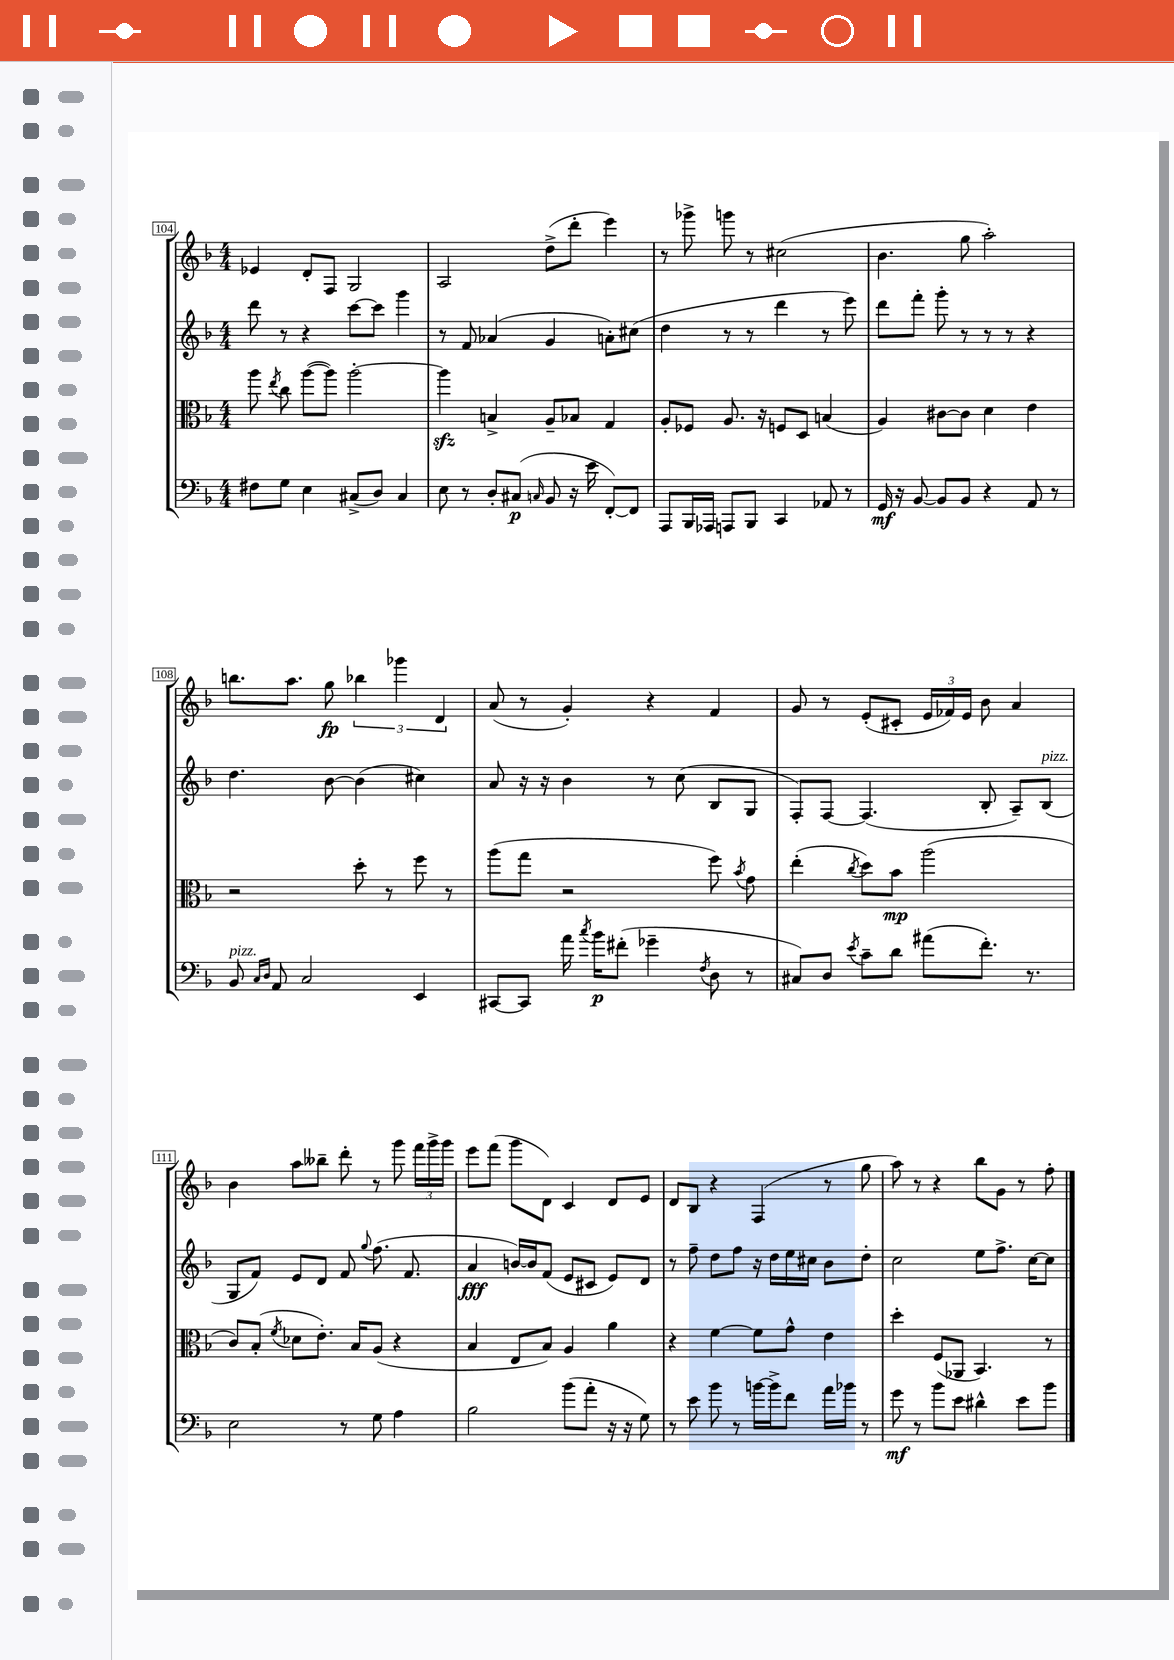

**kern	**dynam	**kern	**dynam	**kern	**dynam	**kern	**dynam
*part4	*part4	*part3	*part3	*part2	*part2	*part1	*part1
*staff4	*staff4	*staff3	*staff3	*staff2	*staff2	*staff1	*staff1
*clefF4	*	*clefC3	*	*clefG2	*	*clefG2	*
*k[b-]	*	*k[b-]	*	*k[b-]	*	*k[b-]	*
*M4/4	*	*M4/4	*	*M4/4	*	*M4/4	*
=104	=104	=104	=104	=104	=104	=104	=104
8F#X\L	.	8aa\	.	8ddd\	.	4e-X/	.
.	.	8qee/	.	.	.	.	.
8G\J	.	8cc\	.	8r	.	.	.
4E\	.	([8aa\L	.	4r	.	8d'/L	.
.	.	8aa\J])	.	.	.	8F/J	.
(8C#X^/L	.	[2aa'\	.	[8ccc\L	.	2G/	.
8D/J)	.	.	.	8ccc\J]	.	.	.
4C#/	.	.	.	4ggg\	.	.	.
=105	=105	=105	=105	=105	=105	=105	=105
8E\	.	4aazz\]	.	8r	.	2A/	.
8r	.	.	.	8f/	.	.	.
8D'/L	.	4Bn^/	.	(4a-X/	.	.	.
(8C#X/J	p	.	.	.	.	.	.
16qqCn/	.	.	.	.	.	.	.
8BB-/	.	8A~/L	.	4g/	.	(8dd^\L	.
16r	.	8B-X/J	.	.	.	8ddd'\J	.
16e\	.	.	.	.	.	.	.
[8FF'/L)	.	4G/	.	8an'\L)	.	4eee\)	.
8FF/J]	.	.	.	(8cc#X\J	.	.	.
=106	=106	=106	=106	=106	=106	=106	=106
8AAA/L	.	8A'/L	.	4dd\	.	8r	.
16BBB-/L	.	8F-X/J	.	.	.	8ggg-X^\	.
16AAA-X/JJ	.	.	.	.	.	.	.
8AAAn/L	.	8.A/	.	8r	.	8gggn\	.
8BBB-/J	.	.	.	8r	.	8r	.
.	.	16r	.	.	.	.	.
4CC/	.	8Fn/L	.	4ddd\	.	(2cc#X\	.
.	.	8D/J	.	.	.	.	.
8AA-X/	.	(4Bn/	.	8r	.	.	.
8r	.	.	.	8eee\)	.	.	.
=107	=107	=107	=107	=107	=107	=107	=107
16GG/	mf	4A/)	.	8ddd\L	.	4.b-\	.
16r	.	.	.	.	.	.	.
[8BB-/	.	.	.	8fff'\J	.	.	.
8BB-/L]	.	[8c#X\L	.	8ggg'\	.	.	.
8BB-/J	.	8c#\J]	.	8r	.	8gg\	.
4r	.	4d\	.	8r	.	2aa'\)	.
.	.	.	.	8r	.	.	.
8AA/	.	4e\	.	4r	.	.	.
8r	.	.	.	.	.	.	.
!!LO:LB:g=z
=108	=108	=108	=108	=108	=108	=108	=108
!LO:TX:a:i:t=pizz.	!	!	!	!	!	!	!
8BB-/	.	2r	.	4.dd\	.	8.bbn\L	.
16qqC/LL	.	.	.	.	.	.	.
16qqD/JJ	.	.	.	.	.	.	.
8AA/	.	.	.	.	.	.	.
.	.	.	.	.	.	8.aa\J	.
2C/	.	.	.	.	.	.	.
.	.	.	.	[8b-\	.	8gg\	fp
.	.	8dd'\	.	(4b-\]	.	6bb-X\	.
.	.	8r	.	.	.	.	.
.	.	.	.	.	.	6ggg-X\	.
4EE/	.	8ff\	.	4cc#X\)	.	.	.
.	.	.	.	.	.	6d/	.
.	.	8r	.	.	.	.	.
=109	=109	=109	=109	=109	=109	=109	=109
[8CC#X/L	.	(8aa\L	.	8a/	.	(8a/	.
8CC#/J]	.	8gg\J	.	16r	.	8r	.
.	.	.	.	16r	.	.	.
16a\	.	2r	.	4b-\	.	4g'/)	.
8qcc/	.	.	.	.	.	.	.
16b-\KL	p	.	.	.	.	.	.
(8f#X'\J	.	.	.	.	.	.	.
4g-X~\	.	.	.	8r	.	4r	.
.	.	.	.	(8cc\	.	.	.
8qF/	.	.	.	.	.	.	.
8D\	.	8ff\)	.	8B-/L	.	4f/	.
.	.	8qb-/	.	.	.	.	.
8r	.	8g\	.	8G/J	.	.	.
=110	=110	=110	=110	=110	=110	=110	=110
8C#X/L)	.	(4ee'\	.	8F'/L)	.	8g/	.
8D/J	.	.	.	[8F/J	.	8r	.
8qe/	.	8qcc/	.	.	.	.	.
8c~\L	.	8dd\L)	.	(4.F/]	.	(8e'/L	.
8d\J	.	8b-\J	mp	.	.	8c#X'/J	.
(8a#X\L	.	(2aa\	.	.	.	24e/LL	.
.	.	.	.	.	.	24f-X/)	.
.	.	.	.	.	.	24e/JJ	.
8.f'\J)	.	.	.	8B-'/	.	8b-\	.
.	.	.	.	8A~/L)	.	4a/	.
8.r	.	.	.	.	.	.	.
!	!	!	!	!LO:TX:a:i:t=pizz.	!	!	!
.	.	.	.	(8B-/J	.	.	.
!!LO:LB:g=z
=111	=111	=111	=111	=111	=111	=111	=111
2E\	.	8c/L)	.	8G/L	.	4b-\	.
.	.	(8B-'/J	.	8f/J)	.	.	.
.	.	8qf/	.	.	.	.	.
.	.	8d-X\L	.	8e/L	.	8aa\L	.
.	.	8.e'\J)	.	8d/J	.	8bb--X~\J	.
8r	.	.	.	8f/	.	8ddd'\	.
.	.	16B-/KL	.	.	.	.	.
.	.	.	.	8qqgg/	.	.	.
8G\	.	(8A/J	.	(8.ff\	.	8r	.
4A\	.	4r	.	.	.	8ggg\	.
.	.	.	.	8.f/	.	.	.
.	.	.	.	.	.	24fff\LL	.
.	.	.	.	.	.	24ggg^\	.
.	.	.	.	.	.	24ggg\JJ	.
=112	=112	=112	=112	=112	=112	=112	=112
2B-\	.	4B-/	.	4a/	fff	8eee\L	.
.	.	.	.	.	.	(8fff\J	.
.	.	8E/L	.	[16bn/LL)	.	8ggg\L	.
.	.	.	.	16b/J]	.	.	.
.	.	8B-/J)	.	(8f/J	.	8d\J)	.
(8b-\L	.	4A/	.	8e/L	.	4c/	.
8a'\J	.	.	.	8c#X/J	.	.	.
16r	.	4a\	.	8e/L)	.	8d/L	.
16r	.	.	.	.	.	.	.
8G\)	.	.	.	8d/J	.	8e/J	.
=113	=113	=113	=113	=113	=113	=113	=113
8r	.	4r	.	8r	.	8d/L	.
8e\	.	.	.	8ff~\	.	8B-/J	.
8b-\	.	[4f\	.	8dd\L	.	4r	.
8r	.	.	.	8ff\J	.	.	.
[16bn\LL	.	8f\L]	.	16r	.	(4F/	.
16b^\J]	.	.	.	16dd\LL	.	.	.
8f\J	.	8g^^\J	.	16ee\	.	.	.
.	.	.	.	16cc#X\JJ	.	.	.
16a\LL	.	4e\	.	8b-\L	.	8r	.
16b-X\JJ	.	.	.	.	.	.	.
8r	.	.	.	8dd'\J	.	8gg\	.
=114	=114	=114	=114	=114	=114	=114	=114
8g\	mf	4dd'\	.	2cc\	.	8aa\)	.
8r	.	.	.	.	.	8r	.
8b-\L	.	(8F/L	.	.	.	4r	.
8e\J	.	8AA-X/J	.	.	.	.	.
4d#X^^\	.	4.BB-/)	.	8ee\L	.	8bb-\L	.
.	.	.	.	8.ff^\J	.	8g\J	.
8e\L	.	.	.	.	.	8r	.
.	.	.	.	[16cc\KL	.	.	.
8b-\J	.	8r	.	8cc\J]	.	8ff'\	.
==	==	==	==	==	==	==	==
*-	*-	*-	*-	*-	*-	*-	*-
